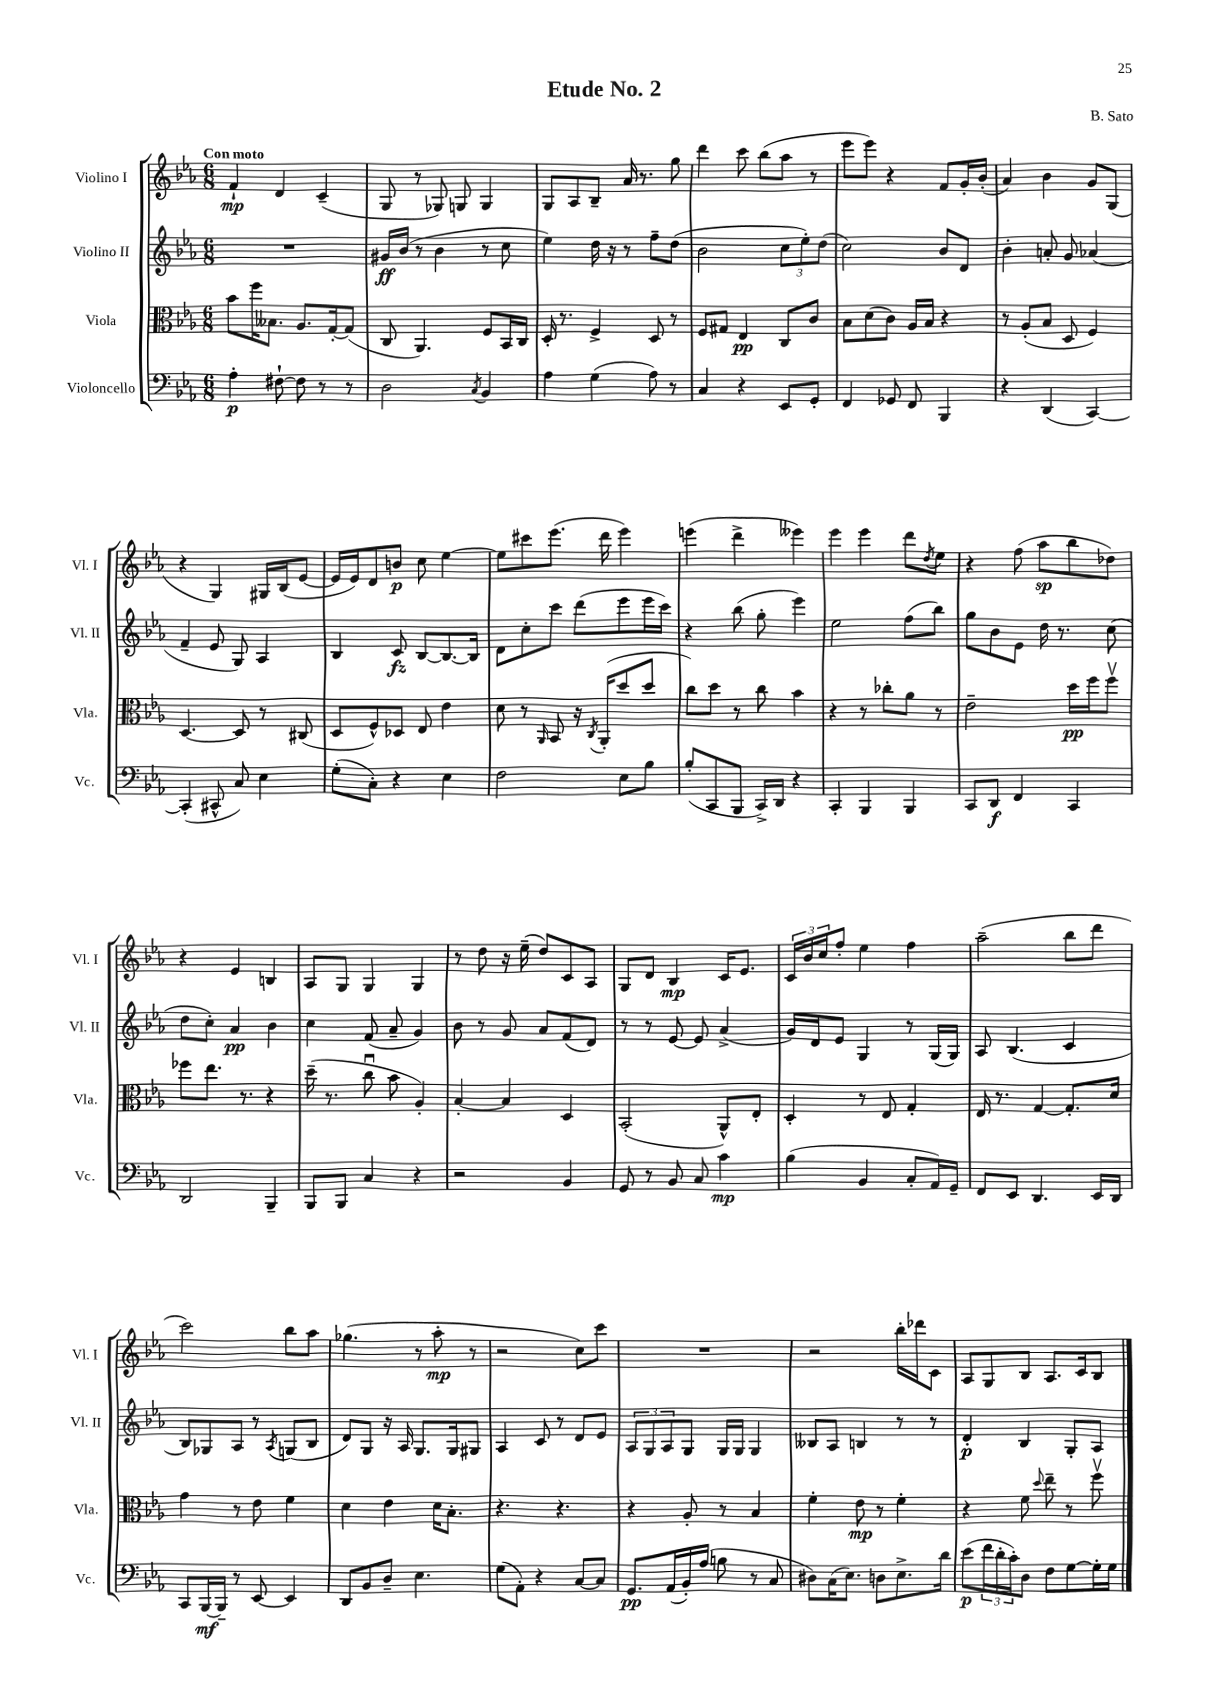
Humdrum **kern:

**kern	**kern	**kern	**kern
*staff4	*staff3	*staff2	*staff1
*clefF4	*clefC3	*clefG2	*clefG2
*k[b-e-a-]	*k[b-e-a-]	*k[b-e-a-]	*k[b-e-a-]
*M6/8	*M6/8	*M6/8	*M6/8
4A-'\	8b-\L	2.r	4f`/
.	16ff\K	.	.
.	8.B--\J	.	.
[8F#`\	.	.	4d/
8F#\]	8.A-/L	.	.
8r	.	.	(4c~/
.	[16G'/k	.	.
8r	(8G/]J	.	.
=	=	=	=
2D\	8C/	16g#/LL	8G/
.	.	(16b-/JJ	.
.	4.AA-/)	8r	8r
.	.	4b-\	8G-/)
.	.	.	8G/
8qC/	.	.	.
4BB-/	8F/L	8r	4G/
.	16BB-/L	8cc\	.
.	16C/JJ	.	.
=	=	=	=
4A-\	16D'/	4ee-\)	8G/L
.	8.r	.	.
.	.	.	8A-/
(4G\	4F^/	16dd\	8B-~/J
.	.	16r	.
.	.	8r	16a-/
.	.	.	8.r
8A-\)	8D/	8ff~\L	.
8r	8r	(8dd\J	8gg\
=	=	=	=
4C/	8F/L	2b-\	4ddd\
.	8G#/J	.	.
4r	4E-/	.	8ccc\
.	.	.	(8bb-\L
8EE-/L	8C/L	12cc\L	8aa-\J
.	.	12ee-'\)	.
8GG'/J	8c/J	.	8r
.	.	(12dd\J	.
=	=	=	=
4FF/	8B-\L	2cc\)	8eee-\L
.	(8d\	.	8eee-\J)
8GG-/	8c\J)	.	4r
8FF/	16A-/LL	.	.
.	16B-/JJ	.	.
4BBB-/	4r	8b-/L	8f/L
.	.	8d/J	16g'/L
.	.	.	(16b-'/JJ
=	=	=	=
4r	8r	4b-'\	4a-/)
.	(8A-'/L	.	.
(4DD/	8B-/J	8a'/	4b-\
.	8D/	8g/	.
[4CC/)	4F/)	(4a-/	8g/L
.	.	.	(8G/J
=	=	=	=
(4CC'/]	[4.D/	4f~/	4r
8CC#^^/	.	8e-/	4G/)
8C/)	8D/]	8G/)	.
4E-\	8r	4A-/	16G#/LL
.	.	.	(16B-/J
.	(8C#/	.	[8e-/J
=	=	=	=
(8G'\L	8D/L	4B-/	16e-/]LL
.	.	.	16e-/J)
8C'\J)	8F^^/)	.	8d/
4r	8D-/J	8c/	8b/J
.	8E-/	[8B-/L	8cc\
4E-\	4e-\	8.B-/_	[4ee-\
.	.	16B-/]Jk	.
=	=	=	=
2F\	8d\	8d\L	8ee-\]L
.	8r	8cc'\	8ccc#\
.	16qqAA-/	.	.
.	8BB-/	8ccc\J	(8.eee-\J
.	16r	(8ddd\L	.
.	8qC/	.	.
.	(16AA-'/LK	.	16ddd\
8E-\L	8dd/	8eee-\	4eee-\)
8B-\J	8dd/J	16eee-\L	.
.	.	16ccc\JJ)	.
=	=	=	=
(8B-'/L	8cc\L)	4r	(4eee\
8CC/	8dd\J	.	.
8BBB-/J	8r	(8bb-\	4ddd^\
16CC^/LL)	8cc\	8gg'\	.
16DD/JJ	.	.	.
4r	4b-\	4eee-\)	4eee--\)
=	=	=	=
4CC'/	4r	2ee-\	4eee-\
4BBB-/	8r	.	4eee-\
.	8cc-'\L	.	.
4BBB-/	8a-\J	(8ff\L	8ddd\L
.	.	.	8qdd/
.	8r	8bb-\J)	8ee-\J
=	=	=	=
8CC/L	2e-~\	8gg\L	4r
8DD/J	.	8b-\	.
4FF/	.	8e-\J	(8ff\
.	.	16dd\	8aa-\L
.	.	8.r	.
4CC/	16dd\LL	.	8bb-\
.	16ff\J	.	.
.	8ffv\J	(8cc\	8dd-\J)
=	=	=	=
2DD/	8ff-\L	8dd\L	4r
.	8.ee-\J	8cc'\J)	.
.	.	4a-/	4e-/
.	8.r	.	.
4BBB-~/	4r	4b-\	4B/
=	=	=	=
8BBB-/L	(16dd~\	4cc\	8A-/L
.	8.r	.	.
8BBB-/J	.	.	8G/J
4C/	8ccu\	(8f/	4G/
.	8b-\	8a-~/	.
4r	4A-'/)	4g/)	4G/
=	=	=	=
2r	[4B-'/	8b-\	8r
.	.	8r	8dd\
.	4B-/]	8g/	16r
.	.	.	(16ee-~\
.	.	8a-/L	8dd/L)
4BB-/	4D/	(8f/	8c/
.	.	8d/J)	8A-/J
=	=	=	=
8GG/	(2BB-'/	8r	8G/L
8r	.	8r	8d/J
8BB-/	.	[8e-/	4B-/
8C/	.	8e-/]	.
4c\	8AA-^^/L)	(4a-^/	16c/LK
.	.	.	8.e-/J
.	8E-'/J	.	.
=	=	=	=
(4B-\	4D'/	16g/LL)	24c/LL
.	.	.	24b-/
.	.	16d/J	.
.	.	.	24cc/J
.	.	8e-/J	8ff'/J
4BB-/	8r	4G/	4ee-\
.	8E-/	.	.
8C'/L	4G'/	8r	4ff\
16AA-/L)	.	(16G/LL	.
16GG~/JJ	.	16G/JJ)	.
=	=	=	=
8FF/L	16E-/	8A-/	(2aa-~\
.	8.r	.	.
8EE-/J	.	(4.B-/	.
4.DD/	[4G/	.	.
.	8.G'/]L	4c/	8bb-\L
16EE-/LL	.	.	8ddd\J
16DD/JJ	16d/Jk	.	.
=	=	=	=
8CC/L	4g\	8B-/L)	2ccc\)
[16BBB-/L	.	8G-/	.
16BBB-~/]JJ	.	.	.
8r	8r	8A-/J	.
[8EE-/	8e-\	8r	.
.	.	8qA-/	.
4EE-/]	4f\	(8G/L	8bb-\L
.	.	8B-/J	8aa-\J
=	=	=	=
8DD/L	4d\	8d/L)	(4.gg-\
8BB-/	.	8G/J	.
8D~/J	4e-\	16r	.
.	.	16A-/	.
4.E-\	.	8.G/L	8r
.	16d\LK	.	8aa-'\
.	8.B-'\J	16G/k	.
.	.	8G#/J	8r
=	=	=	=
(8G\L	4.r	4A-/	2r
8AA-'\J)	.	.	.
4r	.	8c/	.
.	4.r	8r	.
[8C/L	.	8d/L	8cc\L)
8C/]J	.	8e-/J	8ccc\J
=	=	=	=
8.GG/L	4r	12A-/L	2.r
.	.	12G/	.
.	.	12A-/	.
(16AA-/L	.	.	.
16BB-'/)	8A-'/	8G/J	.
(16A-/JJ	.	.	.
8B\	8r	16G/LL	.
.	.	16G/JJ	.
8r	4B-/	4G/	.
8C/	.	.	.
=	=	=	=
8D#\L)	4f'\	8B--/L	2r
(16C\K	.	8A-/J	.
8.E-\J)	.	.	.
.	8e-\	4B/	.
8D\L	8r	.	.
8.E-^\	4f'\	8r	16bb-'\LL
.	.	.	16ddd-\J
.	.	8r	8c\J
16d\Jk	.	.	.
=	=	=	=
(8e-\L	4r	4d'/	8A-/L
24f\L	.	.	8G/
24d'\	.	.	.
24c'\J)	.	.	.
8D\J	8f\	4B-/	8B-/J
.	8qqdd/	.	.
8F\L	8ee-~\	.	8.A-/L
[8G\	8r	8G'/L	.
.	.	.	16c/k
16G'\]L	8ffv\	8A-/J	8B-/J
16G\JJ	.	.	.
==	==	==	==
*-	*-	*-	*-
